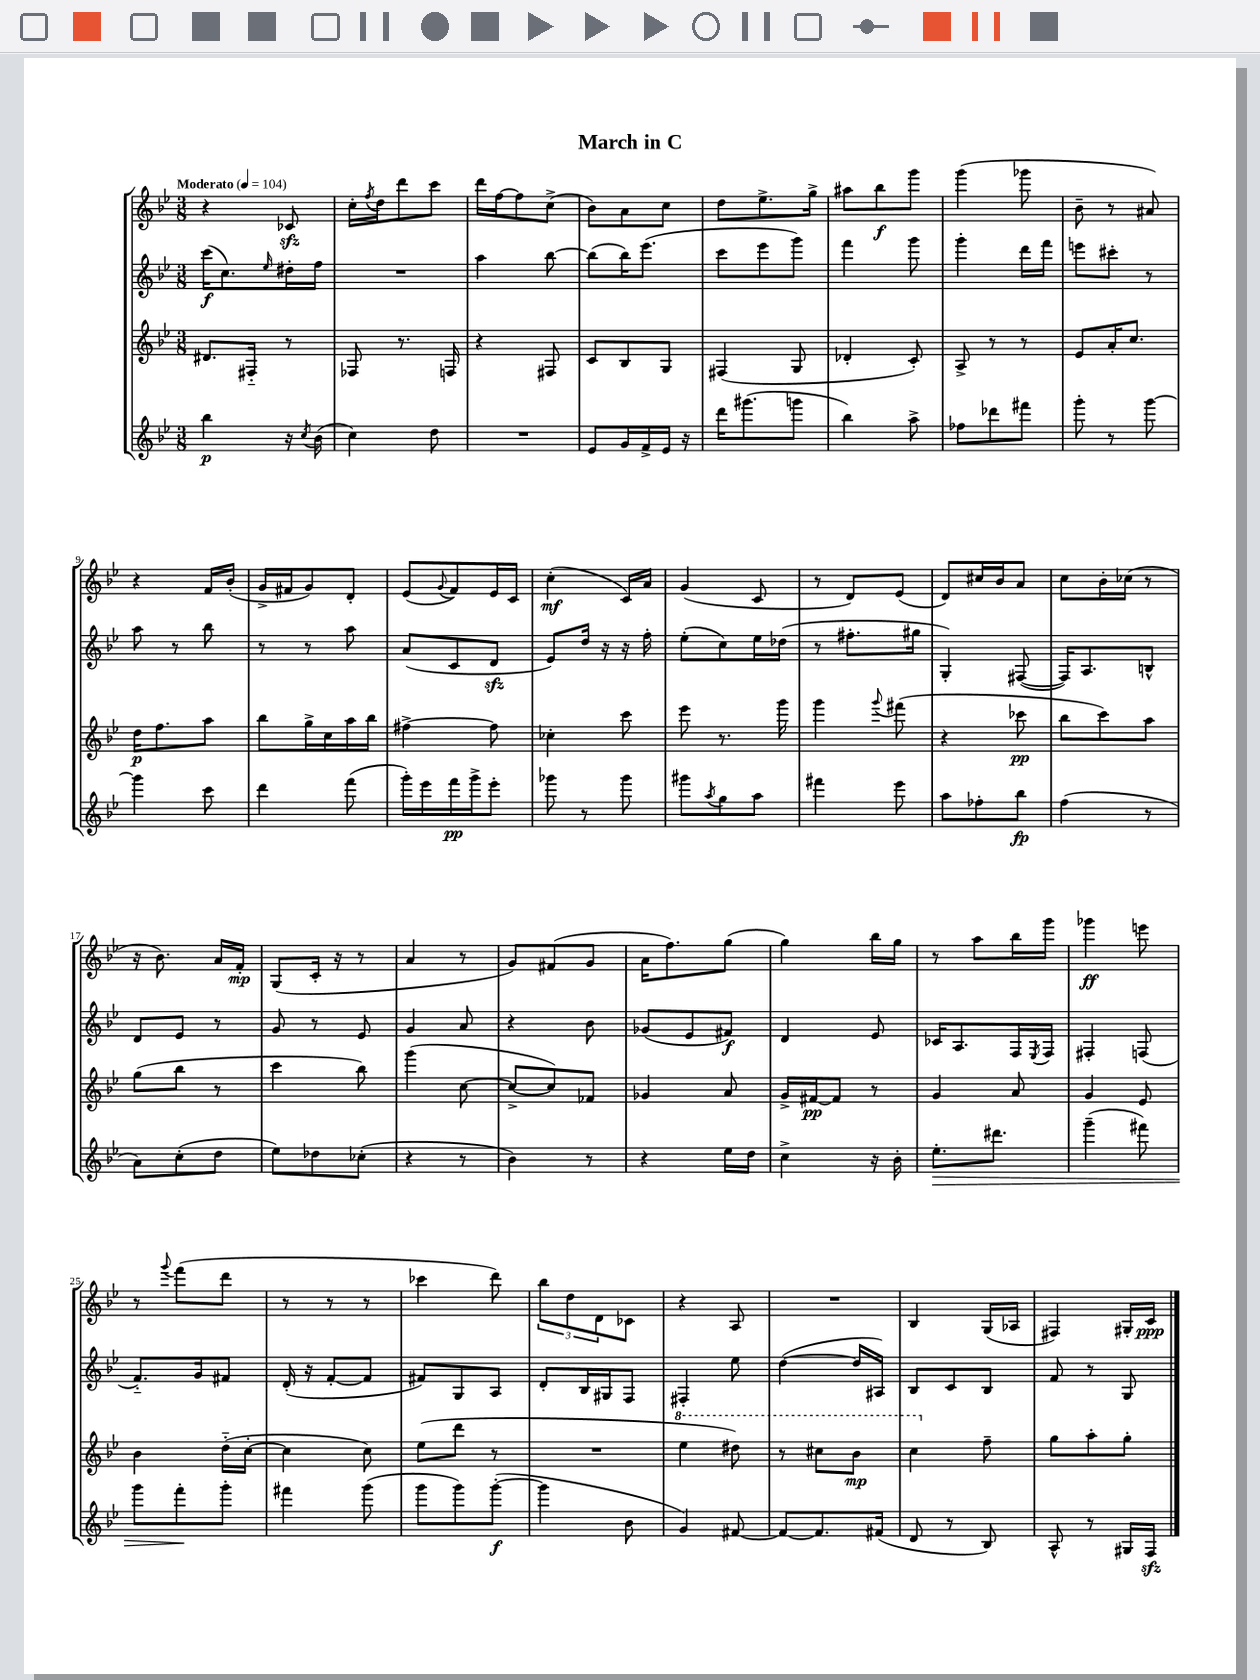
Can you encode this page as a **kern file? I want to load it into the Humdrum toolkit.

**kern	**kern	**kern	**kern
*staff4	*staff3	*staff2	*staff1
*clefG2	*clefG2	*clefG2	*clefG2
*k[b-e-]	*k[b-e-]	*k[b-e-]	*k[b-e-]
*M3/8	*M3/8	*M3/8	*M3/8
*MM104	*MM104	*MM104	*MM104
4bb-	8.d#	(16ccc	4r
.	.	8.cc)	.
.	16F#'~	.	.
.	.	16qqee-	.
16r	8r	16dd#'	8c-
8qcc	.	.	.
(16b-	.	16ff	.
=	=	=	=
4cc)	8F-	4.r	16cc'
.	.	.	8qff
.	.	.	16dd
.	8.r	.	8ddd
8dd	.	.	8ccc
.	16F	.	.
=	=	=	=
4.r	4r	4aa	16ddd
.	.	.	[16ff
.	.	.	8ff]
.	8F#	[8bb-	(8cc^
=	=	=	=
8e-	8c	(8bb-]	8b-)
16g	8B-	16bb-)	8a
16f^	.	(8.eee-	.
16e-	8G	.	8cc
16r	.	.	.
=	=	=	=
16ddd	(4F#	8ccc	8dd
(8.ggg#	.	.	.
.	.	8eee-	8.ee-^
8ggg	8G	8ggg)	.
.	.	.	16gg^
=	=	=	=
4bb-)	4d-'	4fff	8aa#
.	.	.	8bb-
8aa^	8c')	8ggg	8ggg
=	=	=	=
8ff-	8A^	4ggg'	(4ggg
8ddd-	8r	.	.
8fff#	8r	16ddd	8ggg-
.	.	16fff	.
=	=	=	=
8ggg'	8e-	8eee	8b-~
8r	16a'	8ccc#'	8r
.	8.cc	.	.
[8ggg	.	8r	8a#)
=	=	=	=
4ggg]	16dd	8aa	4r
.	8.ff	.	.
.	.	8r	.
8ccc	8aa	8bb-	16f
.	.	.	(16b-'
=	=	=	=
4ddd	8bb-	8r	16g^
.	.	.	16f#
.	16gg^	8r	8g)
.	16cc	.	.
(8fff	16aa	8aa	8d'
.	16bb-	.	.
=	=	=	=
16ggg')	[4ff#^	(8a	(8e-
16eee-	.	.	.
.	.	.	8qqg
16fff	.	8c	8f)
16ggg^	.	.	.
8eee-'	8ff#]	8d	16e-
.	.	.	16c
=	=	=	=
8ggg-	4cc-'	8e-)	(4cc'
8r	.	16dd	.
.	.	16r	.
8ggg-	8ccc	16r	16c)
.	.	16ff'	16a
=	=	=	=
8ggg#	8eee-	(8ee-'	(4g
8qaa	.	.	.
8gg	8.r	8cc)	.
8aa	.	16ee-	8c
.	16ggg	(16dd-	.
=	=	=	=
4fff#	4ggg	8r	8r
.	.	8.ff#'	8d)
.	8qqggg	.	.
8eee-	(8fff#	.	(8e-
.	.	16gg#	.
=	=	=	=
8aa	4r	4G')	8d)
8ff-'	.	.	16cc#
.	.	.	16b-
8bb-	8ccc-	([8F#	8a
=	=	=	=
(4ff	8bb-	16F#])	8cc
.	.	8.A	.
.	8ccc)	.	16b-'
.	.	.	(16cc-
8r	8aa	8B^^	8r
=	=	=	=
8a)	(8gg	8d	16r
.	.	.	8.b-)
(8cc'	8bb-	8e-	.
8dd	8r	8r	16a
.	.	.	16f'
=	=	=	=
8ee-)	4ccc	8g	(8G
8dd-	.	8r	16c'
.	.	.	16r
(8cc-'	8bb-)	8e-	8r
=	=	=	=
4r	(4ggg	4g	4a
8r	[8cc	8a	8r
=	=	=	=
4b-)	8cc^_	4r	8g)
.	8cc])	.	(8f#
8r	8f-	8b-	8g
=	=	=	=
4r	4g-	(8g-	16a
.	.	.	8.ff)
.	.	8e-	.
16ee-	8a	8f#)	(8gg
16dd	.	.	.
=	=	=	=
4cc^	16g^	4d	4gg)
.	[16f#	.	.
.	8f#]	.	.
16r	8r	8e-	16bb-
16b-'	.	.	16gg
=	=	=	=
8.ee-'	4g	16c-	8r
.	.	8.A	.
.	.	.	8aa
8.ddd#	.	.	.
.	8a	16F	16bb-
.	.	8qE-	.
.	.	16F	16ggg
=	=	=	=
(4ggg~	4g	4F#'	4ggg-
8fff#)	8e-	(8F	8eee
=	=	=	=
8ggg	4b-	8.f'~)	8r
.	.	.	8qqggg
8fff'	.	.	(8fff
.	.	16g	.
8ggg'	(16dd'~	8f#	8ddd
.	[16cc'	.	.
=	=	=	=
4fff#	4cc]	(16d'	8r
.	.	16r	.
.	.	[8f'	8r
(8ggg	8cc)	8f]	8r
=	=	=	=
8ggg	(8ee-	8f#)	4ccc-
8ggg)	8ddd	8G	.
([8ggg'	8r	8A	8ddd)
=	=	=	=
4ggg]	4.r	8d'	12bb-
.	.	.	12dd
.	.	16B-	.
.	.	.	12d
.	.	16G#	.
8b-	.	8F	8c-
=	=	=	=
4g)	4eee-	4F#'	4r
[8f#	8ddd#)	8ee-	8A
=	=	=	=
8f#_	8r	([4dd	4.r
8.f#]	8ccc#	.	.
.	8bb-	16dd]	.
(16f#	.	16A#)	.
=	=	=	=
8d	4ccc	8B-	4B-
8r	.	8c	.
8B-)	8ff~	8B-	(16G
.	.	.	16A-
=	=	=	=
8A^^	8gg	8f	4F#)
8r	8aa'	8r	.
16G#	8gg'	8G	16G#'
16F	.	.	16c
==	==	==	==
*-	*-	*-	*-
